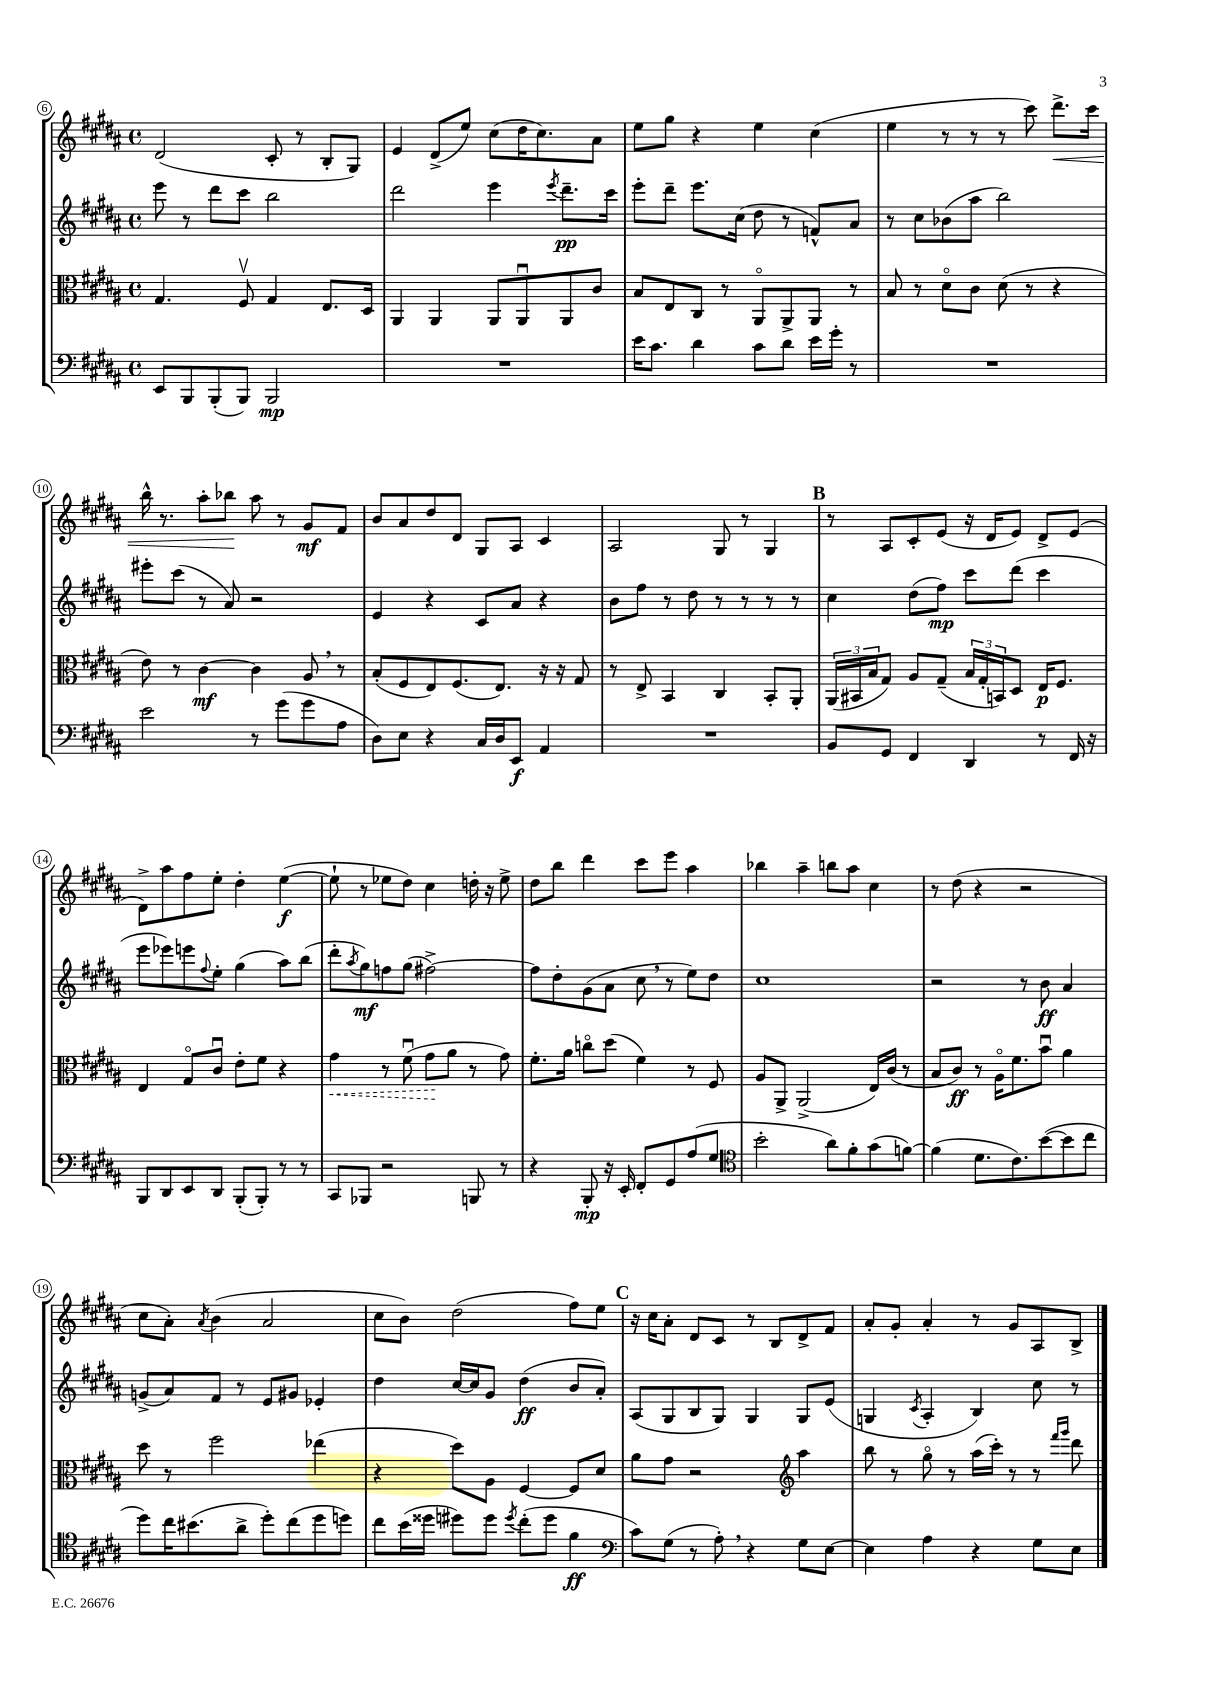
<<
\new StaffGroup <<
\new Staff = "s0" {
    \clef treble \key b \major \defaultTimeSignature \time 4/4
    dis'2( cis'8-. r8 b8-. gis8) |
    e'4 dis'8->( e''8) cis''8( dis''16 cis''8.) ais'8 |
    e''8 gis''8 r4 e''4 cis''4( |
    e''4 r8 r8 r8 cis'''8) dis'''8.->\< cis'''16 |
    b''16-^ r8. ais''8-. bes''8\! ais''8 r8 gis'8\mf fis'8 |
    b'8 ais'8 dis''8 dis'8 gis8 ais8 cis'4 |
    ais2 gis8 r8 gis4 |
    \mark \markup { \bold "B" } r8 ais8 cis'8-. e'8( r16 dis'16 e'8) dis'8-> e'8( |
    dis'8->) ais''8 fis''8 e''8-. dis''4-. e''4~\f( |
    e''8-! r8 ees''8 dis''8) cis''4 d''16-. r16 ees''8-> |
    dis''8 b''8 dis'''4 cis'''8 e'''8 ais''4 |
    bes''4 ais''4-- b''8 ais''8 cis''4 |
    r8 dis''8( r4 r2 |
    cis''8 ais'8-.) \acciaccatura { ais'8 } b'4( ais'2 |
    cis''8 b'8) dis''2( fis''8) e''8 |
    \mark \markup { \bold "C" } r16 cis''16 ais'8-. dis'8 cis'8 r8 b8 dis'8-> fis'8 |
    ais'8-. gis'8-. ais'4-. r8 gis'8 ais8 b8-> \bar "|." |
}
\new Staff = "s1" {
    \clef treble \key b \major \defaultTimeSignature \time 4/4
    e'''8 r8 dis'''8 cis'''8 b''2 |
    dis'''2 e'''4 \acciaccatura { e'''8 } dis'''8.--\pp cis'''16 |
    e'''8-. dis'''8-- e'''8. cis''16( dis''8 r8 f'8-^) ais'8 |
    r8 cis''8 bes'8( ais''8 b''2) |
    eis'''8-. cis'''8( r8 ais'8) r2 |
    e'4 r4 cis'8 ais'8 r4 |
    b'8 fis''8 r8 dis''8 r8 r8 r8 r8 |
    \mark \markup { \bold "B" } cis''4 dis''8( fis''8\mp) cis'''8 dis'''8( cis'''4 |
    e'''8 ees'''8) e'''8 \appoggiatura { fis''8 } e''8-. gis''4( ais''8) b''8( |
    dis'''8-. \acciaccatura { ais''8 } gis''8\mf) f''8 gis''8( fis''2~->) |
    fis''8 dis''8-. gis'8( ais'8 cis''8 \breathe r8 e''8) dis''8 |
    cis''1 |
    r2 r8 b'8\ff ais'4 |
    g'8->( ais'8) fis'8 r8 e'8 gis'8 ees'4-. |
    dis''4 cis''16~ cis''16 gis'8 dis''4\ff( b'8 ais'8-.) |
    \mark \markup { \bold "C" } ais8( gis8 b8 gis8) gis4 gis8 e'8( |
    g4 \acciaccatura { cis'8 } ais4-. b4) cis''8 r8 \bar "|." |
}
\new Staff = "s2" {
    \clef alto \key b \major \defaultTimeSignature \time 4/4
    gis4. fis8\upbow gis4 e8. dis16 |
    ais,4 ais,4 ais,8 ais,8\downbow ais,8 cis'8 |
    b8 e8 cis8 r8 ais,8\flageolet ais,8-> ais,8 r8 |
    b8 r8 dis'8\flageolet cis'8 dis'8( r8 r4 |
    e'8) r8 cis'4~\mf cis'4 ais8 \breathe r8 |
    b8-.( fis8 e8) fis8.( e8.) r16 r16 gis8 |
    r8 e8-> b,4 cis4 b,8-. ais,8-. |
    \mark \markup { \bold "B" } \tuplet 3/2 { ais,16( bis,16 b16 } gis8) ais8 gis8--( \tuplet 3/2 { b16 gis16-. b,16) } dis8 e16\p fis8. |
    e4 gis8\flageolet cis'8\downbow e'8-. fis'8 r4 |
    \once \override Hairpin.style = #'dashed-line gis'4\< r8 fis'8\downbow( gis'8\! ais'8 r8 gis'8) |
    fis'8.-. ais'16 c''8\flageolet dis''8( fis'4) r8 fis8 |
    ais8 ais,8-> ais,2->( e16) cis'16( r8 |
    b8 cis'8\ff) r8 ais16\flageolet fis'8. b'8\downbow ais'4 |
    dis''8 r8 fis''2 ees''4( |
    r4 dis''8) ais8 fis4~ fis8 dis'8 |
    \mark \markup { \bold "C" } ais'8 gis'8 r2 \clef treble ais''4 |
    b''8 r8 gis''8\flageolet r8 ais''16( cis'''16-.) r8 r8 \grace { fis'''16 gis'''16 } dis'''8 \bar "|." |
}
\new Staff = "s3" {
    \clef bass \key b \major \defaultTimeSignature \time 4/4
    e,8 b,,8 b,,8-.( b,,8) b,,2\mp |
    R1 |
    e'16 cis'8. dis'4 cis'8 dis'8 e'16 gis'16-. r8 |
    R1 |
    e'2 r8 gis'8( gis'8 ais8 |
    dis8) e8 r4 cis16 dis16 e,8\f ais,4 |
    R1 |
    \mark \markup { \bold "B" } b,8 gis,8 fis,4 dis,4 r8 fis,16 r16 |
    b,,8 dis,8 e,8 dis,8 b,,8-.( b,,8-.) r8 r8 |
    cis,8 bes,,8 r2 b,,8 r8 |
    r4 b,,8-.\mp r16 e,16-. fis,8-. gis,8 ais8( gis8 |
    \clef tenor b'2-. ais'8) fis'8-. gis'8( f'8~) |
    f'4( dis'8. cis'8.) b'8~( b'8 cis''8 |
    dis''8) cis''16 bis'8.( ais'8-> dis''8-.) cis''8( dis''8 d''8) |
    cis''8 b'16( disis''16 dis''8) dis''8 \acciaccatura { dis''8 } cis''8-.( dis''8 fis'4\ff |
    \mark \markup { \bold "C" } \clef bass cis'8) gis8( r8 ais8-.) \breathe r4 gis8 e8~ |
    e4 ais4 r4 gis8 e8 \bar "|." |
}
>>
>>
\layout { \context { \Score currentBarNumber = #6 \override BarNumber.stencil = #(make-stencil-circler 0.1 0.3 ly:text-interface::print) } }
